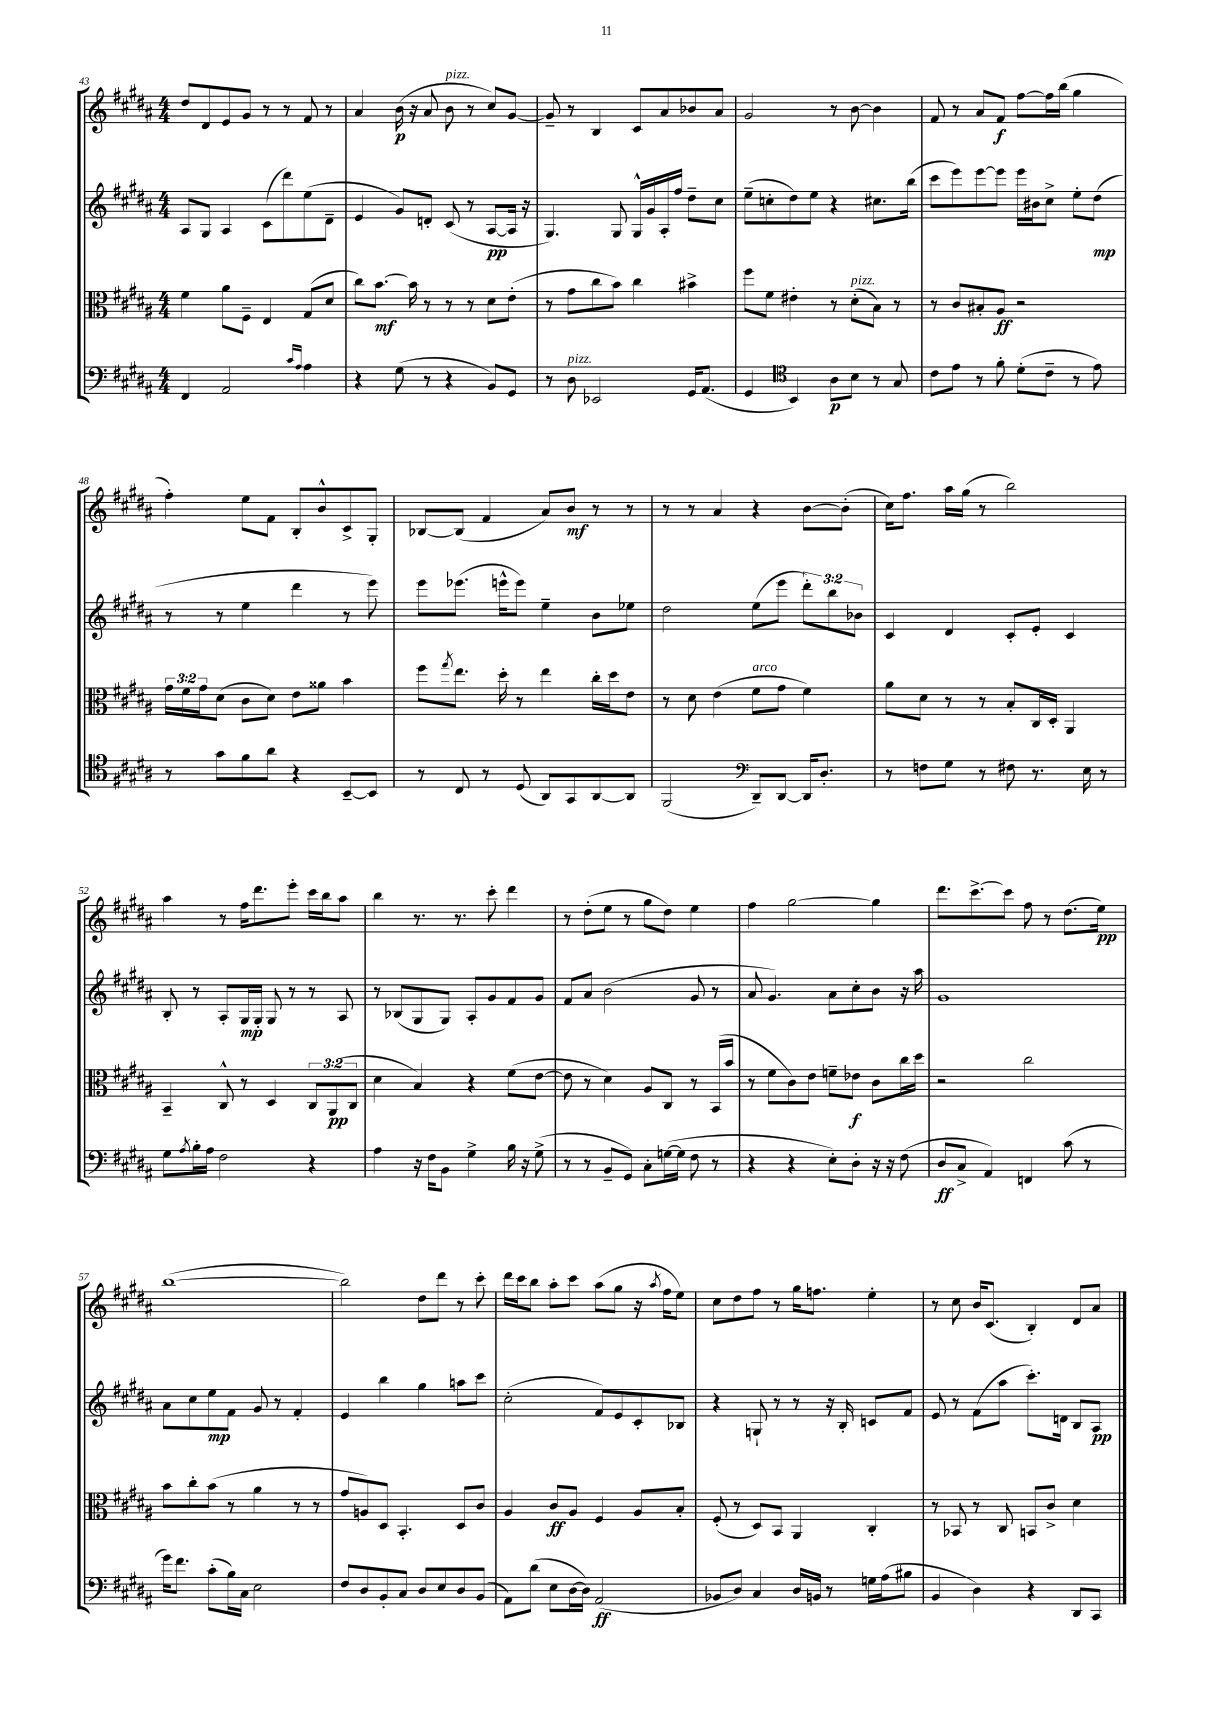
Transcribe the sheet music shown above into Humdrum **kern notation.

**kern	**kern	**kern	**kern
*staff4	*staff3	*staff2	*staff1
*clefF4	*clefC3	*clefG2	*clefG2
*k[f#c#g#d#a#]	*k[f#c#g#d#a#]	*k[f#c#g#d#a#]	*k[f#c#g#d#a#]
*M4/4	*M4/4	*M4/4	*M4/4
4FF#	4f#	8A#	8dd#
.	.	8G#	8d#
2AA#	8a#	4A#	8e
.	8F#~	.	8g#
.	4E	(8c#	8r
.	.	8ddd#)	8r
16qqc#	.	.	.
16qqA#	.	.	.
4A#	(8G#	(8ee	8f#
.	8d#	8d#~	8r
=	=	=	=
4r	8cc#)	4e	4a#
.	[8.b	.	.
(8G#	.	8g#)	(16b
.	16b]	.	16r
8r	8r	8d'	8a#
4r	8r	(8c#	8b
.	8r	8r	8r
8BB)	8d#	[8A#	8cc#)
8GG#	(8e'	16A#]	[8g#
.	.	16r	.
=	=	=	=
8r	8r	4.G#)	8g#~]
8D#	8g#	.	8r
2EE-	8cc#	.	4B
.	8b)	8G#	.
.	4cc#	16G#^^	8c#
.	.	16g#	.
.	.	16A#'	8a#
.	.	16ff#	.
16GG#	4b#^	8dd#~	8b-
(8.AA#	.	.	.
.	.	8cc#	8a#
=	=	=	=
4GG#	8ff#	(8ee~	2g#
.	8f#	8cc'	.
*clefC4	*	*	*
4BB)	4e#'	8dd#)	.
.	.	8ee	.
8A#	8r	4r	8r
8B	(8d#'	.	[8b
8r	8B)	8.cc#	4b]
8G#	8r	.	.
.	.	(16bb	.
=	=	=	=
8c#	8r	8ccc#	8f#
8e	8c#	8eee)	8r
8r	8B#'	[8eee	8a#
8f#'	8A#	8eee]	8f#
(8d#'	2r	16eee	[8ff#
.	.	16b#	.
8c#~	.	8cc#^	16ff#]
.	.	.	(16bb
8r	.	8ee'	4gg#
8e)	.	(8dd#	.
=	=	=	=
8r	24g#	8r	4ff#')
.	24f#	.	.
.	24g#	.	.
8g#	(8d#	8r	.
8f#	8c#	4ee	8ee
8a#	8d#)	.	8f#
4r	8e	4ddd#	8B'
.	8a##	.	8b^^
[8BB~	4b	8r	8c#^
8BB]	.	8eee)	8G#'
=	=	=	=
8r	8ff#	8eee	[8B-
.	8qgg#	.	.
8C#	8.ee	(8.eee-	(8B-]
8r	.	.	4f#
.	16dd#'	16eee^^	.
(8D#	8r	8eee)	.
8AA#)	4ee	4ee~	8a#)
8GG#	.	.	8b
[8AA#	16cc#'	8b	8r
.	16dd#	.	.
8AA#]	8e	8ee-	8r
=	=	=	=
(2FF#	8r	2dd#	8r
.	8d#	.	8r
.	(4e	.	4a#
*clefF4	*	*	*
8DD#~)	8f#	(8ee	4r
[8DD#	8g#	8eee	.
16DD#]	4f#)	12ddd#')	[8b
8.D#'	.	.	.
.	.	12bb	.
.	.	.	(8b']
.	.	12b-	.
=	=	=	=
8r	8a#	4c#	16cc#)
.	.	.	8.ff#
8F	8d#	.	.
8G#	8r	4d#	16aa#
.	.	.	(16gg#
8r	8r	.	8r
8F#	8B'	8c#'	2bb)
8.r	16C#	8e'	.
.	16D#'	.	.
.	4AA#	4c#	.
16E	.	.	.
8r	.	.	.
=	=	=	=
8G#	4BB~	8B'	4aa#
8qA#	.	.	.
16B'	.	8r	.
16A#	.	.	.
2F#	8C#^^	8A#'	8r
.	8r	16G#	16ff#
.	.	16G#'	8.ddd#
.	4D#	8G#	.
.	.	8r	8eee'
4r	12C#	8r	16ccc#
.	.	.	16bb
.	(12AA#	.	.
.	.	8A#	8aa#
.	12C#	.	.
=	=	=	=
4A#	4d#	8r	4bb
.	.	(8B-	.
16r	4B)	8G#	8.r
16F#	.	.	.
8BB	.	8G#)	.
.	.	.	8.r
4G#^	4r	8A#'	.
.	.	8g#	8ccc#'
16B	(8f#	8f#	4ddd#
16r	.	.	.
(8G#^	[8e	8g#	.
=	=	=	=
8r	8e]	8f#	8r
8r	8r	8a#	(8dd#'
8BB~	4d#)	(2b	8ee
8GG#)	.	.	8r
8C#'	8A#	.	8gg#
([16G	8C#	.	8dd#)
16G]	.	.	.
8F#	8r	8g#	4ee
8r	(16BB	8r	.
.	16b	.	.
=	=	=	=
4r	8r	8a#	4ff#
.	8f#	4.g#)	.
4r	8c#)	.	[2gg#
.	8e	.	.
8E')	8f~	8a#	.
8D#'	8e-	8cc#'	.
16r	8c#	8b	4gg#]
16r	.	.	.
(8F#	16cc#	16r	.
.	16dd#	16aa#	.
=	=	=	=
8D#	2r	1g#	8.ddd#
8C#^	.	.	.
.	.	.	[8.ccc#^
4AA#)	.	.	.
.	.	.	8ccc#]
4FF	2cc#	.	8ff#
.	.	.	8r
(8c#	.	.	(8.dd#
8r	.	.	.
.	.	.	16ee)
=	=	=	=
16g#)	8b	8a#	([1bb
8.f#	.	.	.
.	8cc#'	8cc#	.
(8c#'	(8b	8ee	.
16B)	8r	8f#	.
16C#	.	.	.
2E	4a#	8g#	.
.	.	8r	.
.	8r	4f#'	.
.	8r	.	.
=	=	=	=
8F#	8g#	4e	2bb])
8D#	8A)	.	.
8BB'	8D#	4bb	.
8C#	4.BB'	.	.
8D#	.	4gg#	8dd#
8E	.	.	8ddd#
8D#	8D#	8aa	8r
(8BB	8c#	8ccc#	8ccc#'
=	=	=	=
8AA#)	4A#	(2cc#'	16ddd#
.	.	.	16ccc#
(8d#	.	.	8bb
8E	8c#	.	8aa#'
[16D#	8A#	.	8ccc#
16D#])	.	.	.
(2AA#	4F#	8f#)	(8aa#
.	.	8e	8gg#
.	8A#	8c#'	16r
.	.	.	8qaa#
.	.	.	16ff#
.	8B'	8B-	8ee)
=	=	=	=
8BB-	(8F#'	4r	8cc#
8D#)	8r	.	8dd#
4C#	8D#)	8G`	8ff#
.	8BB	8r	8r
16D#	4AA#	8r	16gg#
16BB	.	.	8.ff
8r	.	16r	.
.	.	16B'	.
16G	4C#'	8c	4ee'
(16A#	.	.	.
8B#	.	8f#	.
=	=	=	=
4BB	8r	8e	8r
.	8BB-	8r	8cc#
4D#)	8r	(8f#	16b
.	.	.	(8.c#
.	8C#	8aa#	.
4r	8BB	8.ccc#')	4B')
.	8c#^	.	.
.	.	16d	.
8DD#	4d#	8B	8d#
8CC#	.	8A#	8a#
==	==	==	==
*-	*-	*-	*-
